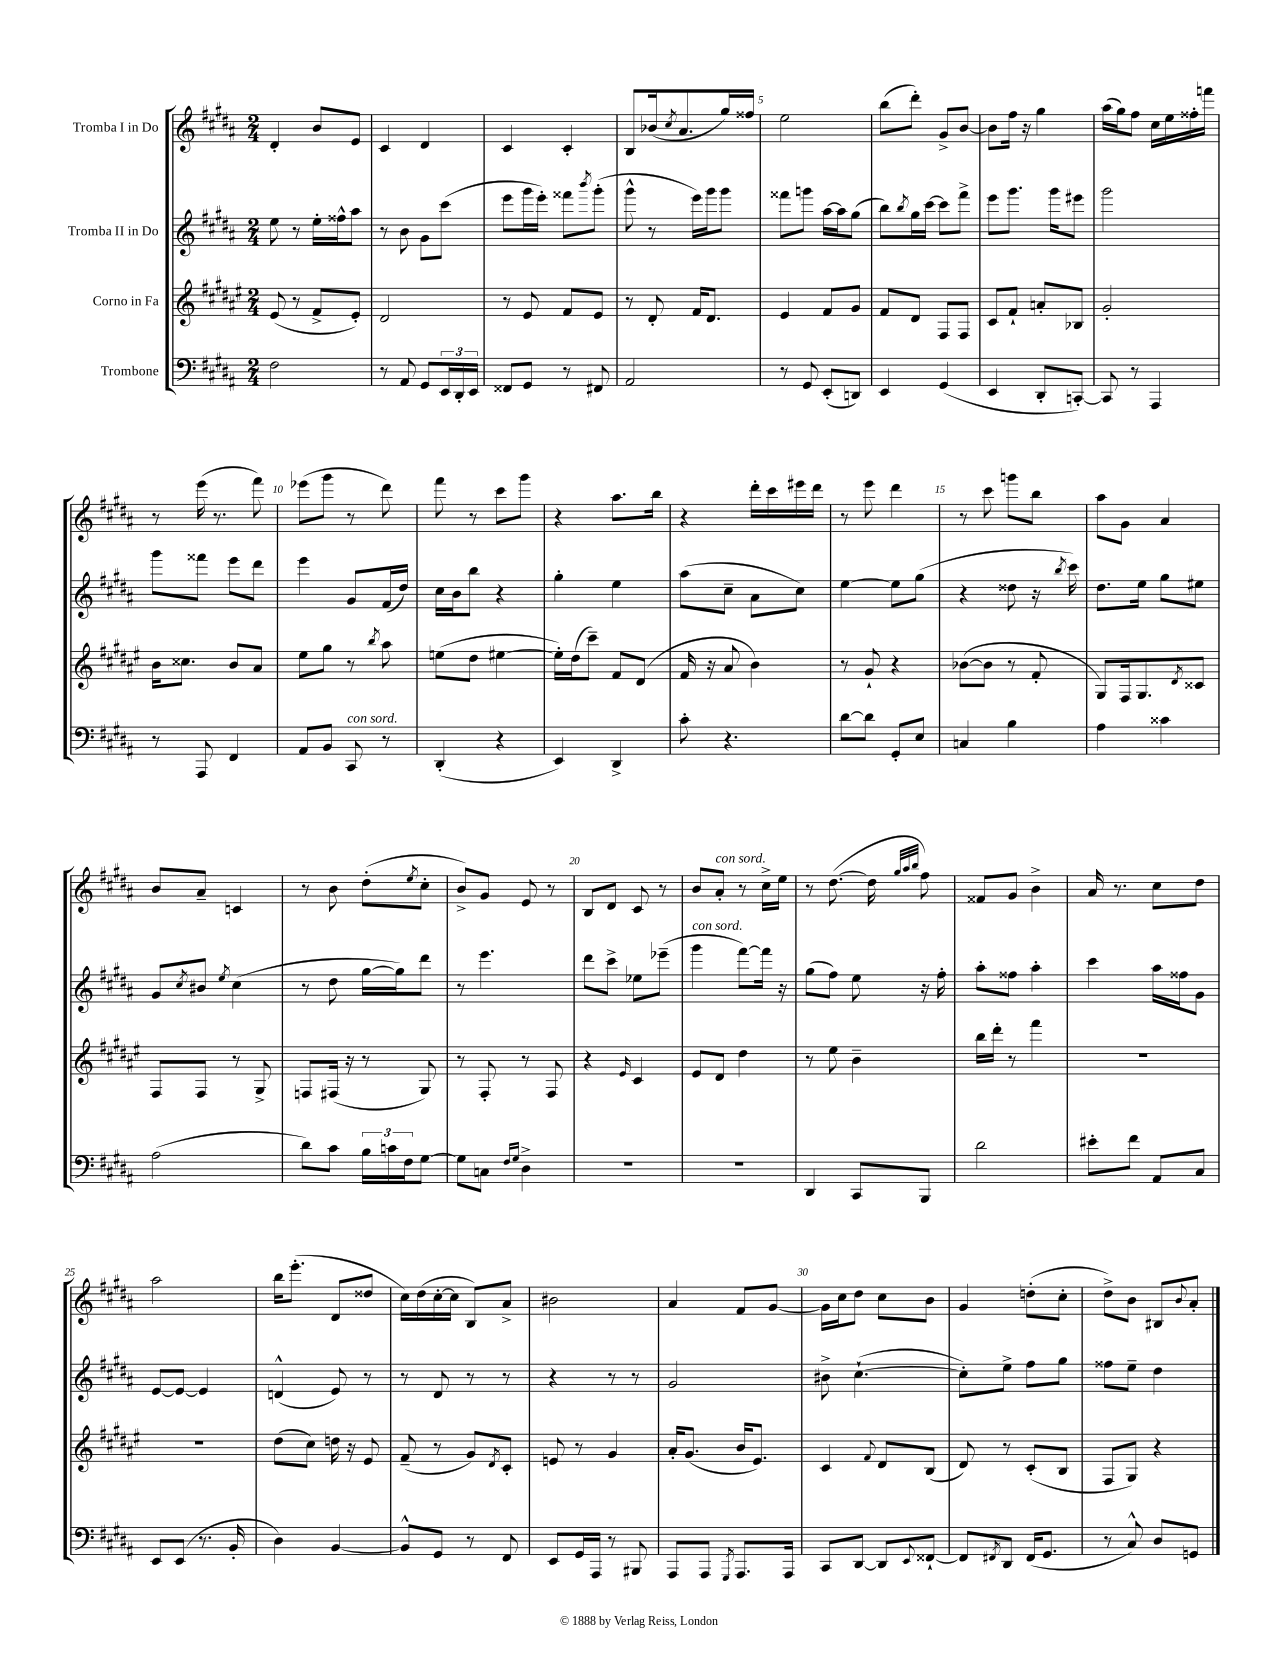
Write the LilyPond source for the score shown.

<<
\new StaffGroup <<
\new Staff = "s0" \with { instrumentName = "Tromba I in Do" } {
    \clef treble \key b \major \numericTimeSignature \time 2/4
    dis'4-. b'8 e'8 |
    cis'4 dis'4 |
    cis'4 cis'4-. |
    b8 bes'16( \acciaccatura { cis''8 } ais'8. gis''16) fisis''16 |
    e''2 |
    b''8( dis'''8-.) gis'8-> b'8~ |
    b'8 fis''16 r16 gis''4 |
    ais''16( gis''16) fis''8 cis''16 e''16 fisis''16-. f'''16 |
    r8 e'''16( r8. fis'''8) |
    ees'''8( gis'''8 r8 dis'''8) |
    fis'''8 r8 cis'''8 gis'''8 |
    r4 ais''8. b''16 |
    r4 dis'''16-. cis'''16 eis'''16 dis'''16 |
    r8 e'''8 dis'''4 |
    r8 cis'''8 g'''8 b''8 |
    ais''8 gis'8 ais'4 |
    b'8 ais'8-- c'4 |
    r8 b'8 dis''8-.( \acciaccatura { e''8 } cis''8-. |
    b'8->) gis'8 e'8 r8 |
    b8 dis'8 cis'8 r8 |
    b'8 ais'8-.^\markup { \italic "con sord." } r8 cis''16-> e''16 |
    r8 dis''8.~( dis''16 \grace { gis''32 ais''32 b''32 } fis''8) |
    fisis'8 gis'8 b'4-> |
    ais'16 r8. cis''8 dis''8 |
    ais''2 |
    b''16 e'''8.-.( dis'8 disis''8 |
    cis''16) dis''16( cis''16~-. cis''16 b8) ais'8-> |
    bis'2 |
    ais'4 fis'8 gis'8~ |
    gis'16 cis''16 dis''8 cis''8 b'8 |
    gis'4 d''8-.( cis''8-. |
    dis''8->) b'8 bis8 \appoggiatura { b'8 } ais'8-. \bar "|." |
}
\new Staff = "s1" \with { instrumentName = "Tromba II in Do" } {
    \clef treble \key b \major \numericTimeSignature \time 2/4
    e''8 r8 e''16-. fisis''16-^ ais''8 |
    r8 b'8 gis'8 cis'''8( |
    e'''8 gis'''16 e'''16-.) fisis'''8 \acciaccatura { b'''8 } gis'''8-.( |
    gis'''8-^ r8 e'''16) gis'''16 gis'''8 |
    fisis'''8 g'''8 ais''16~ ais''16 gis''8( |
    b''8) \acciaccatura { b''8 } gis''16 cis'''16~ cis'''8 fis'''8-> |
    e'''8 gis'''8. gis'''16 eis'''8 |
    gis'''2 |
    gis'''8 fisis'''8 e'''8 dis'''8 |
    e'''4 gis'8 fis'16( dis''16) |
    cis''16 b'16 b''8 r4 |
    gis''4-. e''4 |
    ais''8( cis''8-- ais'8 cis''8) |
    e''4~ e''8 gis''8( |
    r4 disis''8 r16 \acciaccatura { b''8 } cis'''16) |
    dis''8. e''16 gis''8 eis''8 |
    gis'8 \acciaccatura { cis''8 } bis'8 \acciaccatura { e''8 } cis''4( |
    r8 dis''8 gis''16~ gis''16) dis'''8 |
    r8 e'''4. |
    dis'''8 cis'''8-> ees''8 ees'''8--( |
    gis'''4^\markup { \italic "con sord." } fis'''8~) fis'''16 r16 |
    gis''8( fis''8) e''8 r16 fis''16-. |
    ais''8-. fisis''8 ais''4-. |
    cis'''4 ais''16 fisis''16 gis'8 |
    e'8~ e'8~ e'4 |
    d'4-^( e'8) r8 |
    r8 dis'8 r8 r8 |
    r4 r8 r8 |
    gis'2 |
    bis'8-> cis''4.~-!( |
    cis''8-.) e''8-> fis''8 gis''8 |
    fisis''8 e''8-- dis''4 \bar "|." |
}
\new Staff = "s2" \with { instrumentName = "Corno in Fa" } {
    \clef treble \key fis \major \numericTimeSignature \time 2/4
    eis'8( r8 fis'8-> eis'8-.) |
    dis'2 |
    r8 eis'8 fis'8 eis'8 |
    r8 dis'8-. fis'16 dis'8. |
    eis'4 fis'8 gis'8 |
    fis'8 dis'8 fis8 fis8 |
    cis'8 fis'8-! a'8-. bes8 |
    gis'2-. |
    b'16 cisis''8. b'8 ais'8 |
    eis''8 gis''8 r8 \acciaccatura { b''8 } ais''8 |
    e''8( dis''8 eis''4~ |
    eis''16-.) dis''16( cis'''8--) fis'8 dis'8( |
    fis'16 r16 ais'8 b'4) |
    r8 gis'8-! r4 |
    bes'8~( bes'8 r8 fis'8-. |
    gis8) fis16 gis8. \acciaccatura { dis'8 } cisis'8 |
    fis8 fis8 r8 gis8-> |
    f8 fis16( r16 r8 gis8) |
    r8 fis8-. r8 fis8 |
    r4 \grace { eis'16 } cis'4 |
    eis'8 dis'8 dis''4 |
    r8 eis''8 b'4-- |
    b''16 dis'''16-. r8 fis'''4 |
    R2 |
    r2 |
    dis''8( cis''8) d''16 r16 eis'8 |
    fis'8--( r8 gis'8) \acciaccatura { dis'8 } cis'8-. |
    e'8 r8 gis'4 |
    ais'16-. gis'8.( b'16 eis'8.) |
    cis'4 \appoggiatura { fis'8 } dis'8 b8( |
    dis'8) r8 cis'8-.( b8 |
    fis8 gis8) r4 \bar "|." |
}
\new Staff = "s3" \with { instrumentName = "Trombone" } {
    \clef bass \key b \major \numericTimeSignature \time 2/4
    fis2 |
    r8 ais,8 gis,8 \tuplet 3/2 { e,16 dis,16-. e,16 } |
    fisis,8 gis,8 r8 fis,8 |
    ais,2 |
    r8 gis,8 e,8-.( d,8) |
    e,4 gis,4( |
    e,4 dis,8-. c,8~-.) |
    c,8 r8 ais,,4 |
    r8 ais,,8 fis,4 |
    ais,8 b,8 cis,8^\markup { \italic "con sord." } r8 |
    dis,4-.( r4 |
    e,4) dis,4-> |
    cis'8-. r4. |
    dis'8~ dis'8 gis,8-. e8 |
    c4 b4 |
    ais4 cisis'4 |
    ais2( |
    dis'8) cis'8 \tuplet 3/2 { b16 c'16 fis16 } gis8~ |
    gis8 c8 \grace { fis16 gis16 } dis4-> |
    R2 |
    R2 |
    dis,4 cis,8 b,,8 |
    dis'2 |
    eis'8-. fis'8 ais,8 cis8 |
    e,8 e,8( r8. b,16-. |
    dis4) b,4~ |
    b,8-^ gis,8 r8 fis,8 |
    e,8 gis,16 ais,,16 r8 bis,,8 |
    ais,,8 ais,,8 \acciaccatura { gis,,8 } ais,,8. ais,,16 |
    cis,8 dis,8~ dis,8 \appoggiatura { e,8 } fisis,8~-! |
    fisis,8 \acciaccatura { fis,8 } dis,8 fis,16( gis,8. |
    r8 cis8-^) dis8 g,8 \bar "|." |
}
>>
>>
\layout { \context { \Score \override BarNumber.break-visibility = ##(#f #t #t) barNumberVisibility = #(every-nth-bar-number-visible 5) } }
